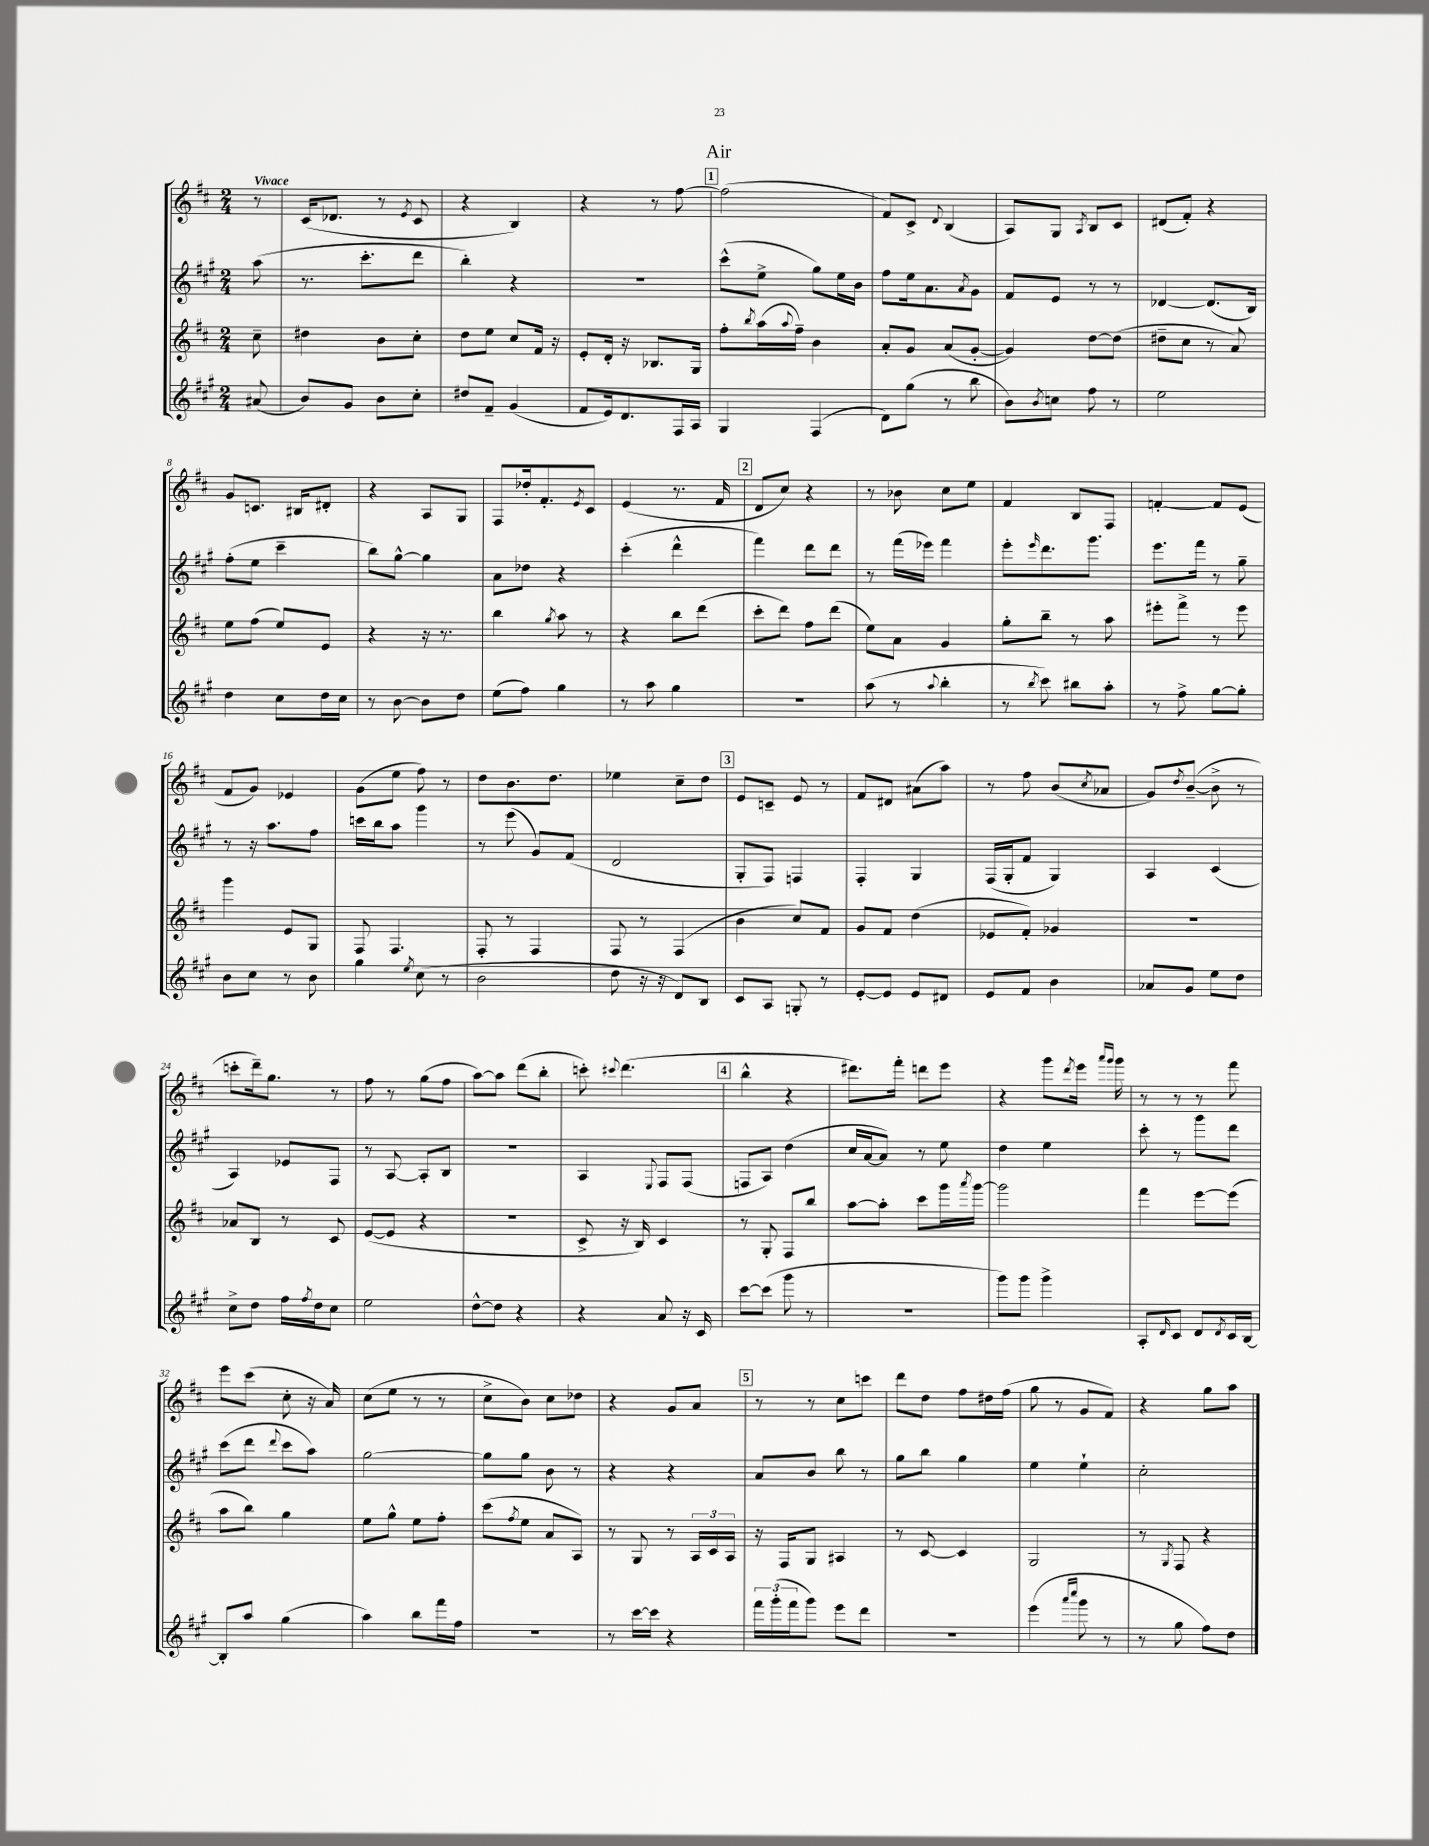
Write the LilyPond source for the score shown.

\header { title = "Air" }
<<
\new StaffGroup <<
\new Staff = "s0" {
    \clef treble \key d \major \numericTimeSignature \time 2/4 \partial 8 \tempo "Vivace"
    r8 |
    cis'16( des'8. r8 \acciaccatura { e'8 } cis'8 |
    r4 b4) |
    r4 r8 fis''8~ |
    \mark \markup { \box "1" } fis''2( |
    fis'8) cis'8-> \appoggiatura { d'8 } b4( |
    a8) g8 \acciaccatura { a8 } b8 cis'8 |
    dis'8( fis'8-.) r4 |
    g'8 c'8. bis16 dis'8-. |
    r4 a8 g8 |
    fis8 des''16-. fis'8.-. \acciaccatura { e'8 } cis'8 |
    e'4( r8. fis'16 |
    \mark \markup { \box "2" } d'8 cis''8) r4 |
    r8 bes'8 cis''8 e''8 |
    fis'4 b8 fis8 |
    f'4~-. f'8 e'8( |
    fis'8 g'8) ees'4 |
    g'8( e''8 fis''8) r8 |
    d''8 b'8. d''8. |
    ees''4 cis''8-- d''8 |
    \mark \markup { \box "3" } e'8 c'8-- e'8 r8 |
    fis'8 dis'8 ais'8( a''8) |
    r8 fis''8 b'8( \acciaccatura { cis''8 } aes'8 |
    g'8) \acciaccatura { d''8 } b'8~--( b'8-> r8 |
    c'''8-. d'''16--) g''8. r8 |
    fis''8 r8 g''8( fis''8 |
    a''8~) a''8 d'''8( b''8-. |
    c'''8-.) \appoggiatura { cis'''8 } d'''4.( |
    \mark \markup { \box "4" } b''4-^ r4 |
    dis'''8.) fis'''16-. d'''8 e'''8 |
    r4 g'''8 \acciaccatura { d'''8 } e'''16 \grace { a'''16 g'''16 } g'''16 |
    r8 r8 r8 fis'''8 |
    e'''8 cis'''8( cis''8-. r16 a'16) |
    cis''8( e''8 r8 r8 |
    cis''8-> b'8) cis''8 des''8 |
    r4 g'8 a'8 |
    \mark \markup { \box "5" } r8 r8 cis''8 c'''8 |
    d'''8 d''8 fis''8 dis''16 fis''16( |
    g''8 r8 g'8 fis'8) |
    r4 g''8 a''8 \bar "|." |
}
\new Staff = "s1" {
    \clef treble \key a \major \numericTimeSignature \time 2/4 \partial 8
    a''8( |
    r8. cis'''8.-. d'''8 |
    b''4-.) r4 |
    r2 |
    \mark \markup { \box "1" } cis'''8-^( e''8-> gis''8) e''16 b'16 |
    fis''8 e''16 a'8. \acciaccatura { a'8 } gis'8 |
    fis'8 e'8 r8 r8 |
    des'4~ des'8.( b16) |
    fis''8-.( e''8 cis'''4-- |
    b''8) gis''8~-^ gis''4 |
    a'8 des''8 r4 |
    cis'''4-.( d'''4-^ |
    \mark \markup { \box "2" } fis'''4) d'''8 d'''8 |
    r8 fis'''16( ees'''16) fis'''4 |
    e'''8-. \grace { e'''16 } d'''8. gis'''8. |
    e'''8. fis'''16 r8 gis''8-- |
    r8 r16 a''8. fis''8 |
    c'''16 b''16 a''8 gis'''4 |
    r8 e'''8( gis'8) fis'8( |
    d'2 |
    \mark \markup { \box "3" } gis8-. fis8) f4 |
    fis4-. gis4 |
    fis16( gis16-. fis'8 gis4) |
    a4 cis'4( |
    a4) ees'8 fis8 |
    r8 a8~ a8-. b8 |
    r2 |
    a4 \appoggiatura { e8 } fis8 fis8( |
    \mark \markup { \box "4" } f8 a8) d''4( |
    cis''16 a'16~ a'8) r8 e''8 |
    d''4 e''4 |
    cis'''8-. r8 gis'''8 d'''8 |
    cis'''8( d'''8 \appoggiatura { d'''8 } cis'''8 a''8) |
    gis''2~ |
    gis''8 gis''8 b'8 r8 |
    r4 r4 |
    \mark \markup { \box "5" } a'8 b'8 b''8 r8 |
    gis''8 b''8 gis''4 |
    e''4 e''4-! |
    cis''2-. \bar "|." |
}
\new Staff = "s2" {
    \clef treble \key d \major \numericTimeSignature \time 2/4 \partial 8
    cis''8-- |
    dis''4 b'8 cis''8-. |
    d''8 e''8 cis''8 fis'16 r16 |
    e'8-. d'16-. r16 bes8. g16 |
    \mark \markup { \box "1" } fis''8-. \acciaccatura { b''8 } a''16( \appoggiatura { a''8 } fis''16--) b'4 |
    a'8-. g'8 a'8( g'8~-. |
    g'4) d''8~ d''8( |
    dis''8-- cis''8 r8 a'8) |
    e''8 fis''8( e''8) e'8 |
    r4 r16 r8. |
    b''4 \acciaccatura { g''8 } a''8 r8 |
    r4 b''8 d'''8( |
    \mark \markup { \box "2" } cis'''8-. d'''8) fis''8 d'''8( |
    e''8) a'8 g'4 |
    g''8-. b''8-- r8 a''8 |
    eis'''8-. fis'''8-> r8 eis'''8 |
    g'''4 e'8 g8 |
    fis8 fis4. |
    fis8-. r8 fis4 |
    fis8 r8 fis4( |
    \mark \markup { \box "3" } b'4 cis''8) fis'8 |
    g'8 fis'8 d''4( |
    ees'8 fis'8-.) ges'4 |
    R2 |
    aes'8 b8 r8 cis'8 |
    e'8~( e'8 r4 |
    r2 |
    cis'8-> r16 b16) cis'4 |
    \mark \markup { \box "4" } r8 g8-. fis8 b''8 |
    a''8~ a''8-. cis'''8 g'''16 \acciaccatura { a'''8 } g'''16~ |
    g'''2 |
    fis'''4 e'''8~ e'''8( |
    a''8 b''8) g''4 |
    e''8 g''8-^ e''8 fis''8-. |
    cis'''8( \acciaccatura { fis''8 } e''8 a'8 a8) |
    r8 g8 r8 \tuplet 3/2 { a16 cis'16 a16 } |
    \mark \markup { \box "5" } r16 fis16 g8 ais4 |
    r8 cis'8~ cis'4 |
    g2 |
    r8 \acciaccatura { g8 } fis8 r4 \bar "|." |
}
\new Staff = "s3" {
    \clef treble \key a \major \numericTimeSignature \time 2/4 \partial 8
    ais'8( |
    b'8) gis'8 b'8 cis''8-. |
    dis''8 fis'8-- gis'4( |
    fis'8 e'16) d'8. fis16 a16 |
    \mark \markup { \box "1" } gis4 fis4( |
    d'8) gis''8( r8 b''8 |
    b'8) \acciaccatura { b'8 } c''8 fis''8 r8 |
    e''2 |
    d''4 cis''8 d''16 cis''16 |
    r8 b'8~ b'8 d''8 |
    e''8( fis''8) gis''4 |
    r8 a''8 gis''4 |
    \mark \markup { \box "2" } R2 |
    a''8( r8 \appoggiatura { a''8 } b''4-. |
    r8 \acciaccatura { b''8 } cis'''8) bis''8 a''8-. |
    r8 fis''8-> gis''8~ gis''8-. |
    b'8 cis''8 r8 b'8 |
    gis''4 \acciaccatura { e''8 } cis''8( r8 |
    b'2 |
    d''8 r16 r16 d'8) b8 |
    \mark \markup { \box "3" } cis'8 a8 g8-. r8 |
    e'8~-. e'8 e'8 dis'8 |
    e'8 fis'8 b'4 |
    aes'8 gis'8 e''8 d''8 |
    cis''8-> d''8 fis''16 \acciaccatura { fis''8 } d''16 cis''8 |
    e''2 |
    d''8~-^ d''8 r4 |
    r4 a'8 r16 cis'16 |
    \mark \markup { \box "4" } cis'''8~ cis'''8( gis'''8 r8 |
    R2 |
    gis'''8) gis'''8 gis'''4-> |
    a8-. \grace { d'16 } cis'8 d'8 \acciaccatura { d'8 } cis'16 b16~ |
    b8-. a''8 gis''4( |
    a''4) b''8 fis'''16 fis''16 |
    R2 |
    r8 cis'''16~ cis'''16 r4 |
    \mark \markup { \box "5" } \tuplet 3/2 { fis'''16 gis'''16-.( fis'''16 } gis'''8) e'''8 d'''8 |
    R2 |
    e'''4( \grace { a'''16 cis''''16 } gis'''8 r8 |
    r8 gis''8 fis''8) d''8 \bar "|." |
}
>>
>>
